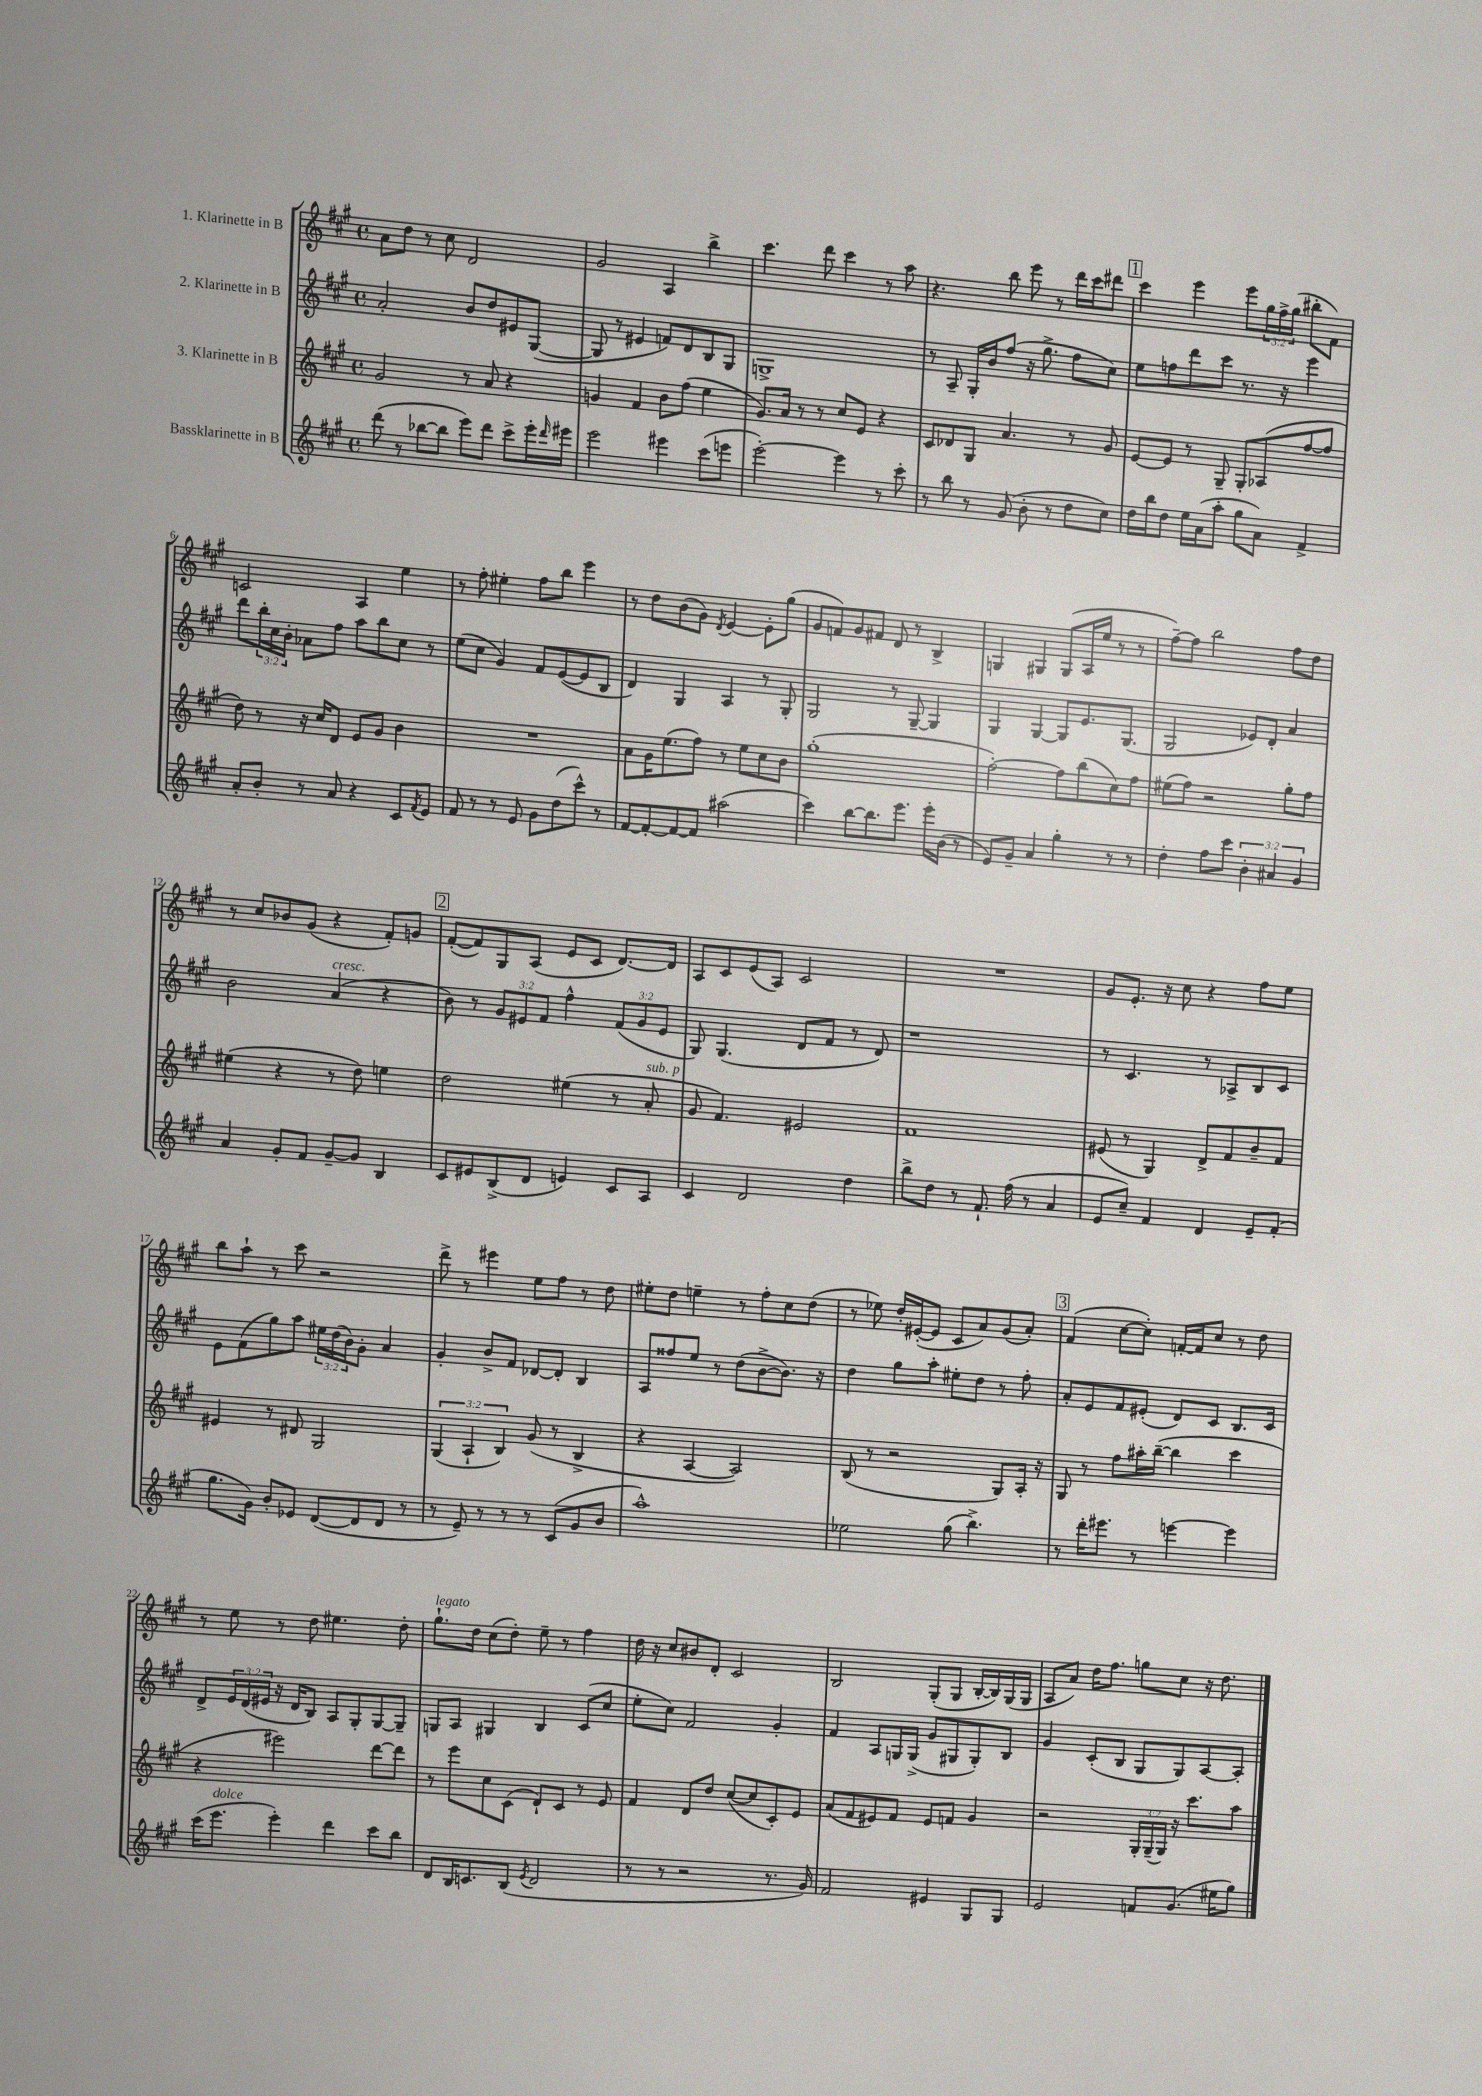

**kern	**kern	**kern	**kern
*staff4	*staff3	*staff2	*staff1
*clefG2	*clefG2	*clefG2	*clefG2
*k[f#c#g#]	*k[f#c#g#]	*k[f#c#g#]	*k[f#c#g#]
*M4/4	*M4/4	*M4/4	*M4/4
*met(c)	*met(c)	*met(c)	*met(c)
(8ddd\	2g#/	2a'/	8a\L
8r	.	.	8dd\J
[8bb-\L	.	.	8r
8bb-\]J	.	.	8cc#\
8eee\L)	8r	8b/L	2d/
8ddd\J	8a/	8dd/	.
8ccc#^\L	4r	8e#/	.
16eee'\L	.	([8G#/J	.
16qqddd/	.	.	.
16eee#\JJ	.	.	.
=	=	=	=
2eee\	4g/	8G#/]	2g#/
.	.	8r	.
.	4f#/	4e#/	.
4eee#\	8b\L	8f/L)	4A/
.	(8ff#\J	8d/	.
(8ccc#\L	4ee\	8B/	4bb^\
8eee\J	.	8G#/J	.
=	=	=	=
[2eee'\)	8.g#/L)	1G^	4.ccc#\
.	16a/Jk	.	.
.	8r	.	.
.	8r	.	8ddd\
4eee\]	8cc#/L	.	4ccc#\
.	8e/J	.	.
8r	4r	.	8r
8ccc#'\	.	.	8aa\
=	=	=	=
8r	8c#/L	8r	4.r
8bb\	8d-/	8A~/	.
8r	8G#/J	16G#'/LL	.
.	.	16b/J	.
(8g#/	4.a/	(8ff#/J	8bb\
8b'\	.	16r	8eee\
.	.	8.gg#^\	.
8r	.	.	8r
8dd\L	8r	8ff#\L	16ddd\LL
.	.	.	16ccc#\J
8cc#\J)	8g#/	8cc#\J)	8ddd#\J
=	=	=	=
16dd\LL	[8e/L	8ee\L	4ccc#\
16bb\J	.	.	.
8dd\J	8e/]J	8ff\	.
16ee\LL	8r	8ddd\	4eee\
(16a\J	.	.	.
8aa'\J	8G#~/	8ccc#\J	.
8gg#\L	8G#'/L	8.r	8eee\L
8a\J)	(8A-/	.	24gg#\L
.	.	.	24ff#^\
.	.	16r	.
.	.	.	(24gg#\JJ
4f#^/	[8ff#/	4eee\	8bb#'\L
.	8ff#/]J	.	8f#\J)
=	=	=	=
8a'/L	8dd\)	8ddd\L	2c/
8b'/J	8r	24bb'\L	.
.	.	24cc#\	.
.	.	24b'\JJ	.
8r	16r	8a-\L	.
.	16cc#/LK	.	.
8a/	8d/J	8ff#\J	.
4r	8e/L	8aa\L	4A/
.	8g#/J	8bb\	.
8c#/L	4b\	8cc#\J	4ee\
8qf#/	.	.	.
8e/J	.	8r	.
=	=	=	=
8f#/	1r	(8ee\L	8r
8r	.	8cc#\J	8ff#'\
8r	.	4g#/)	4ee#'\
8e/	.	.	.
8g#\L	.	8f#/L	8ff#\L
(8dd\	.	([8e/	8bb\J
8ccc#^^\J)	.	8e/]	4eee\
8r	.	8B/J	.
=	=	=	=
[8f#/L	8a\L	4d/)	8r
8f#'/_	16g#\K	.	8dd\L
.	(8.ee\	.	.
8f#/_	.	4G#/	(8b\
8f#/]J	8ff#\J)	.	8g#\J)
.	.	.	8qd/
(2aa#\	8r	4A/	[4e/
.	8ee\L	.	.
.	8cc#\	8r	8e'\]L
.	8b\J	8G#'/	(8gg#\J
=	=	=	=
4ccc#\)	(1gg#'	2G#/	8g#/L
.	.	.	8f/)
[8bb\L	.	.	8g#/
8.bb\]	.	.	8f#/J
.	.	8r	8d/
8.eee\J	.	.	.
.	.	[8G#~/	8r
16eee'\LL	.	4G#/]	4B^/
(16b\JJ	.	.	.
8r	.	.	.
=	=	=	=
8e/L)	[2ff#'\)	4G#/	4G/
8g#~/J	.	.	.
4a/	.	[4G#/	4G#/
4gg#'\	8ff#\]L	8G#/]L	(8G#/L
.	(8bb\	8.e/	16A/L
.	.	.	16ee/JJ
8r	8cc#\)	.	8r
.	.	(8.G#/J	.
8r	8ff#\J	.	8r
=	=	=	=
4dd'\	(8ee#\L	2G#/	[8ff#~\L)
.	8ff#\J)	.	8ff#\]J
8ff#\L	2r	.	2bb\
8ccc#\J	.	.	.
6b'\	.	8e-/L)	.
.	.	8d'/J	.
6a#/	.	.	.
.	8gg#'\L	4a/	8ff#\L
6g#/	.	.	.
.	8ff#\J	.	8dd\J
=	=	=	=
4a/	(4ee#\	2b\	8r
.	.	.	8cc#/L
8g#'/L	4r	.	8b-/
8f#/J	.	.	(8g#/J
[8g#~/L	8r	(4a/	4r
8g#/]J	8dd\)	.	.
4B/	4ee\	4r	8f#'/L)
.	.	.	8g/J
=	=	=	=
8c#/L	2dd\	8b\)	([8f#'/L
8e#/	.	8r	8f#/])
(8B^/	.	12g#/L	8G#/
.	.	12e#/	.
8d/J	.	.	(8A/J
.	.	12f#/J	.
4e/)	(4ee#\	4ff#^^\	8e/L
.	.	.	8c#/J
8c#/L	8r	(12f#/L	[8.d/L)
.	.	12g#/	.
8A/J	8a'/	.	.
.	.	12e#/J	.
.	.	.	16d/]Jk
=	=	=	=
4c#/	8g#/	8G#/)	8A/L
.	4.f#/)	(4.G#/	8c#/
2d/	.	.	(8e/
.	.	.	8A/J)
.	2e#/	8d/L	2c#/
.	.	8f#/J	.
4dd\	.	8r	.
.	.	8d/)	.
=	=	=	=
8bb^\L	1f#	1r	1r
8dd\J	.	.	.
8r	.	.	.
8.f#`/	.	.	.
(16ff#\	.	.	.
8r	.	.	.
4a/	.	.	.
=	=	=	=
8e/L	(8e#/	8r	8g#/L
8cc#~/J)	8r	4.c#/	8.e'/J
4f#/	4G#/)	.	.
.	.	.	16r
.	.	.	8cc#\
4d/	8d^/L	8r	4r
.	8f#/	8A-^/L	.
8e~/L	8b~/	8B/	8ff#\L
(8f#'/J	8f#/J	8c#/J	8ee\J
=	=	=	=
8.gg#\L	4e#/	8e\L	8bb\L
.	.	(8f#\	8aa`\J
16g#\Jk)	.	.	.
8b'/L	8r	8gg#\)	8r
8e-/J	8d#/	8aa\J	8ccc#\
([8d/L	2G#/	24ee#\LL	2r
.	.	(24dd\	.
.	.	24b\J)	.
8d/]	.	8g#'\J	.
8d/J	.	4a/	.
8r	.	.	.
=	=	=	=
8r	(6G#/	4g#'/	8ddd^\
8e~/)	.	.	8r
.	6A`/	.	.
8r	.	8b^/L	4eee#\
.	6B/)	.	.
8r	.	8f#/J	.
8r	(8g#/	[8d-/L	8ee\L
(8c#/L	8r	8d-'/]J	8ff#\J
8g#/	4B^/	4B/	8r
8b/J	.	.	8dd\
=	=	=	=
1aa^^)	4r	8A/L	8ee#'\L
.	.	8ff##/	8dd\J
.	[4A/	8ee/J	4ee~\
.	.	8r	.
.	2A/])	(8dd\L	8r
.	.	[8b^\	8ff#'\L
.	.	8.b\]J)	8cc#\
.	.	.	(8dd\J
.	.	16r	.
=	=	=	=
2ee-\	(8B/	4dd\	8r
.	8r	.	8ee-\)
.	2r	8gg#\L	16dd'/LL
.	.	.	([16e#'/J
.	.	8aa'\J	8e#/]J
(8gg#\	.	8ee#'\L	8c#/L
4.bb^\)	.	8dd\J	8a/)
.	8G#/L)	8r	(8g#/
.	16A'/Jk	8ff#'\	8a'/J)
.	16r	.	.
=	=	=	=
8r	8G#/	8a'/L	(4f#/
16ddd'\LK	8r	8e/	.
8.eee#\J	.	.	.
.	8ff#\L	8f#/	[8cc#\L
8r	16aa#'\L	(8e#'/J	8cc#'\]J)
.	([16bb~\JJ	.	.
[4eee\	4bb\]	8d/L)	[16f'/LL
.	.	.	16f/]J
.	.	8c#/J	8cc#/J
4eee\]	4ccc#\	8.B/L	8r
.	.	.	8dd\
.	.	16c#/Jk	.
=	=	=	=
(16ccc#\LK	4r	8d^/L	8r
8.eee\J	.	.	.
.	.	24e/L	8ee\
.	.	(24d/	.
.	.	24e#/JJ	.
4eee'\)	2eee#\)	16r	8r
.	.	16d/LK	.
.	.	8B/J)	8dd\
4ddd\	.	8A/L	4.ee#\
.	.	8G#'/	.
8ccc#\L	[8ddd\L	[8G#/	.
8bb\J	8ddd\]J	8G#~/]J	8dd'\
=	=	=	=
8d/L	8r	8G/L	8.gg#`\L
16B/K	8eee\L	8A/J	.
8.c/	.	.	16dd\Jk
.	8cc#\	4G#/	(8cc#\L
(8B/J	(8c#\J	.	8dd'\J)
8qe/	.	.	.
2d/	8d`/L)	4B/	8ee~\
.	8c#/J	.	8r
.	8r	(8c#/L	4ff#\
.	8e/	8cc#/J	.
=	=	=	=
8r	4f#/	8ee'\L	16dd\
.	.	.	16r
8r	.	8cc#\J)	8cc#/L
2r	8d/L	2f#/	8b#/
.	8dd/J	.	8d'/J
.	([8cc#/L	.	2c#/
.	8cc#/]	.	.
8.r	8c#'/)	4g#'/	.
.	8e/J	.	.
16g#/)	.	.	.
=	=	=	=
2f#/	(8a/L	4f#/	2B/
.	8f#/	.	.
.	8e#/)	8A/L	.
.	8f#/J	16G/L	.
.	.	(16G^/JJ	.
4e#/	8e#/L	8g#/L	(8G#'/L
.	8f/J	8G#/	8G#/J
8G#/L	4g#/	8G#'/)	[16B'/LL
.	.	.	16B/])
8G#/J	.	8B/J	(16G#/
.	.	.	16G#/JJ
=	=	=	=
2e/	2r	4g#/	8A/L
.	.	.	8a/J)
.	.	(8c#'/L	16dd\LK
.	.	.	8.ff#\J
.	.	8B/J	.
8f/L	24G#'/LL	8G#/L	8gg\L
.	(24G#~/	.	.
.	24G#/JJ)	.	.
(8.g#/J	16r	8G#/)	8cc#\J
.	8.ccc#\L	.	.
.	.	[8A/	16r
16ee#\LK	.	.	8.dd\
8gg#\J)	8aa\J	8A'/]J	.
==	==	==	==
*-	*-	*-	*-
